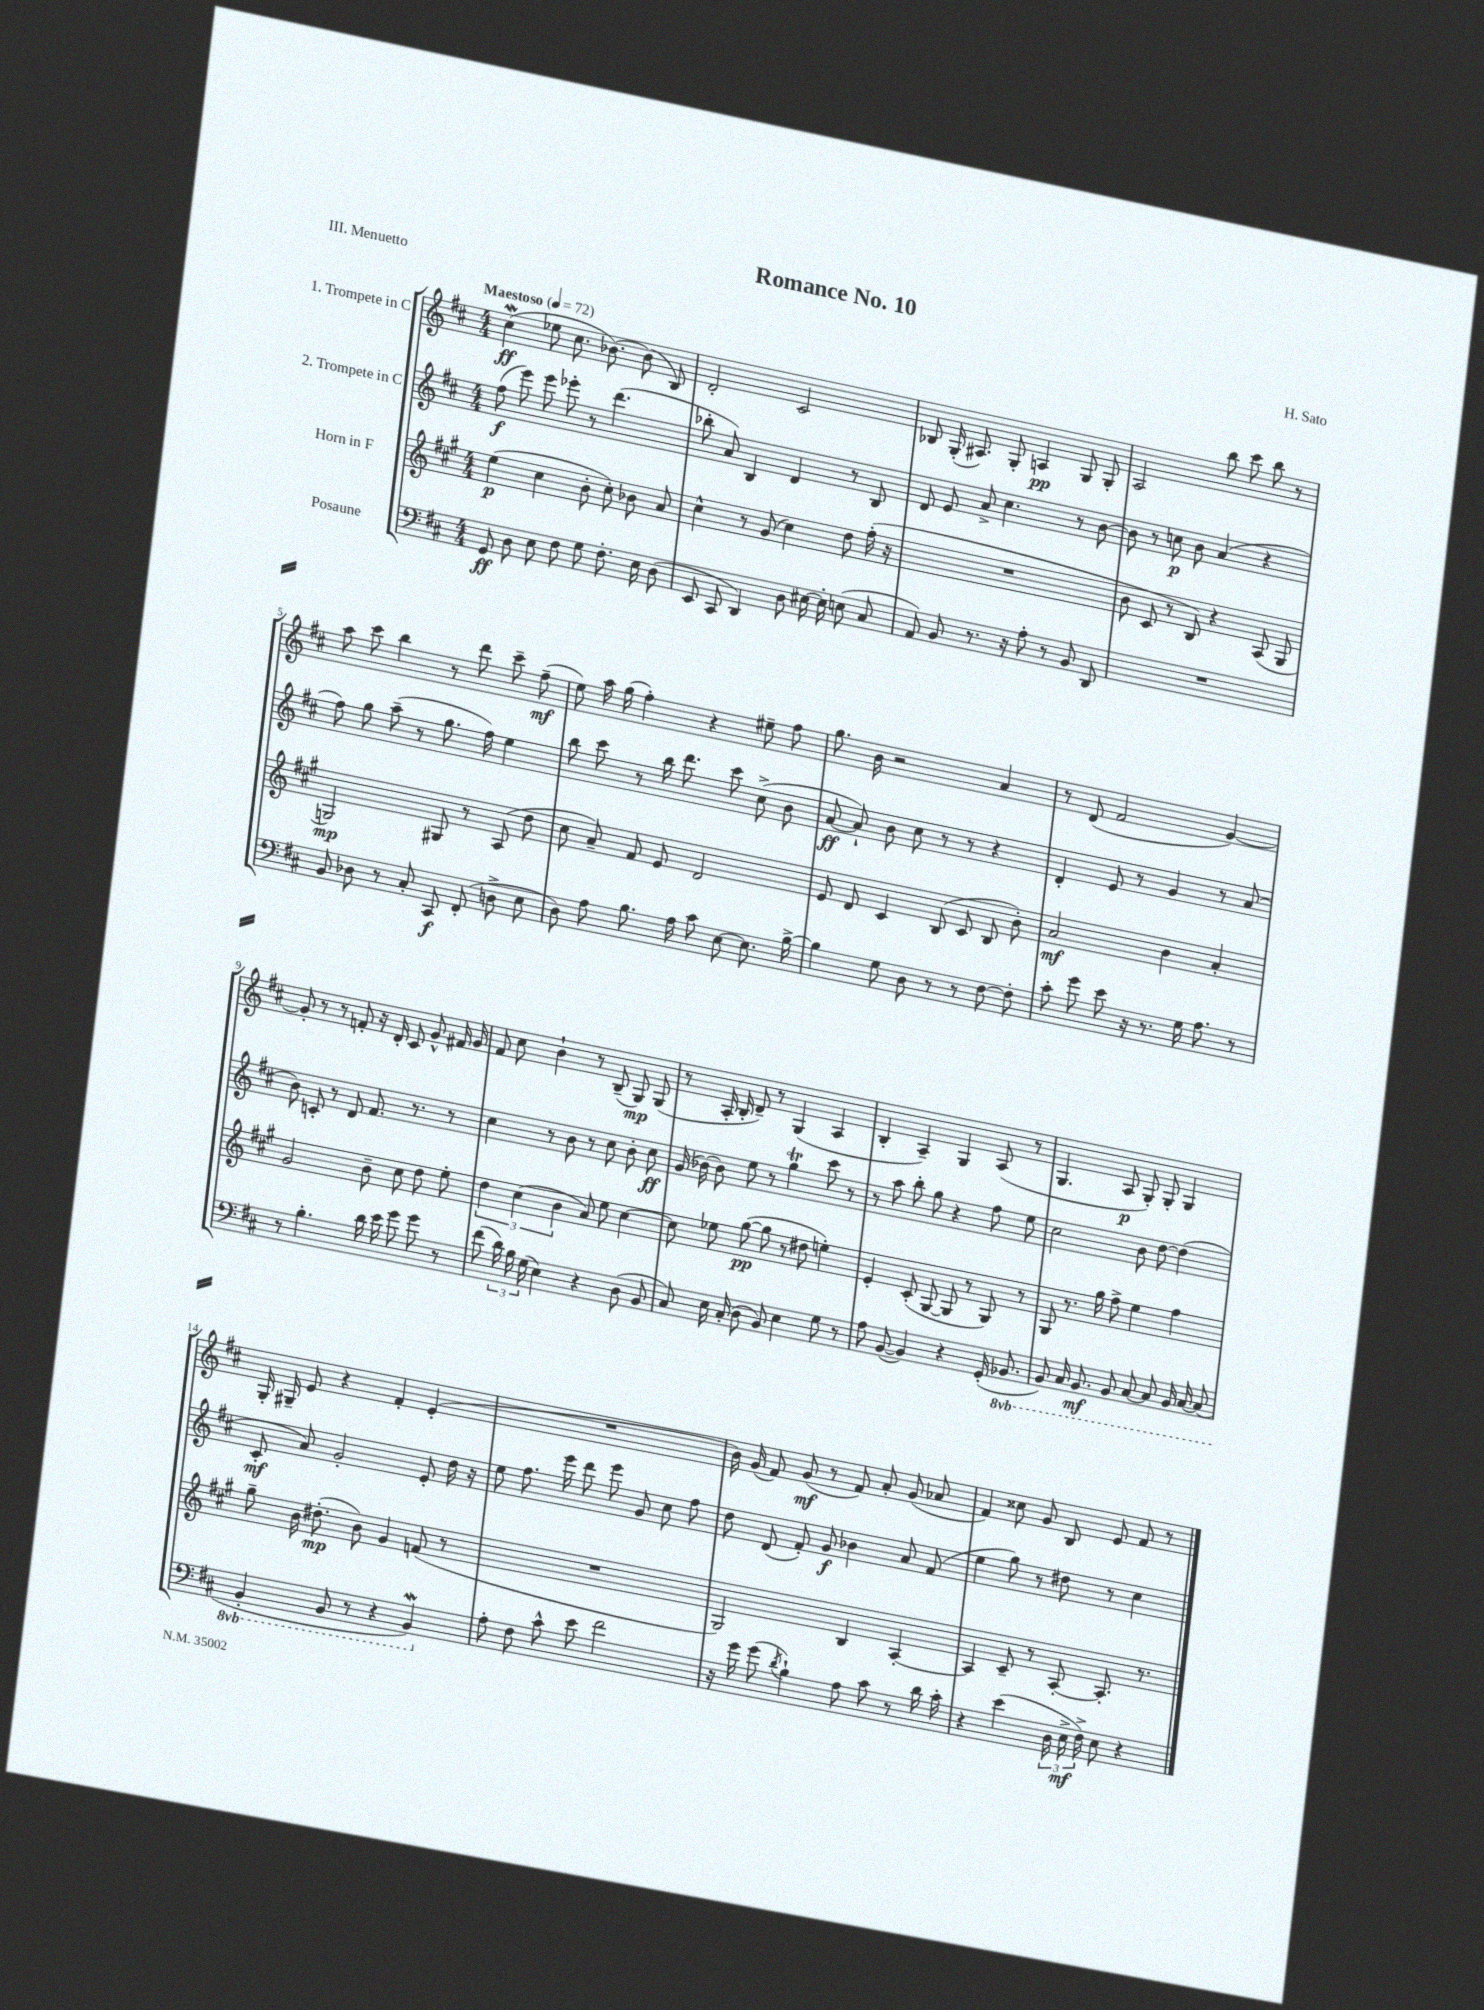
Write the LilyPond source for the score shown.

\header { title = "Romance No. 10" composer = "H. Sato" piece = "III. Menuetto" }
<<
\new StaffGroup <<
\new Staff = "s0" \with { instrumentName = "1. Trompete in C" } {
    \clef treble \key d \major \numericTimeSignature \time 4/4 \tempo "Maestoso" 4 = 72
    \autoBeamOff cis''4\mordent\ff( ees''8 cis''8. bes'8.~) bes'8( b8) |
    d'2-. cis'2 |
    bes8 g16-.( ais8.) g8-. a4\pp g8 g8-. |
    a2 b''8 cis'''8 b''8 r8 |
    a''8 cis'''8 b''4 r8 d'''8 cis'''8-- fis''8--\mf( |
    e''8) a''16 g''16( fis''4-.) r4 eis''8-- fis''8 |
    g''8. b'16 r2 a'4 |
    r8 d'8( fis'2 g'4~) |
    g'8-. r8 r8 f'8-. r16 d'16-. cis'8 g'8-^ fis'16 g'16 |
    fis'8 cis''8 b'4-! r8 b8--( g8\mp) g8( |
    r8 a16-. b16-. d'8--) r8 g4( a4 |
    b4-. a4--) g4 a8( r8 |
    g4. a8\p g8-.) g8-. g4 |
    g16-. gis16-- e'8 r4 fis'4-. e'4-.( |
    R1 |
    b'16) g'16( fis'8) g'8\mf( r8 fis'8) a'8-. g'8( aes'8 |
    fis'4) cisis''8 g'8 b8 e'8 fis'8 r8 \bar "|." |
}
\new Staff = "s1" \with { instrumentName = "2. Trompete in C" } {
    \clef treble \key d \major \numericTimeSignature \time 4/4
    \autoBeamOff fis''8\f( e'''8) e'''8 ees'''8-. r8 d'''4.( |
    bes''8-. a'8) b4 d'4 r8 b8 |
    d'8 e'8 a'8-> cis''4. r8 b'8~ |
    b'8 r8 c''8\p b'8 a'4( r4 |
    fis''8) g''8 a''8--( r8 g''8. fis''16) e''4 |
    b''8 cis'''8 r8 b''16 d'''8. cis'''8 cis''8->( b'8 |
    a'8~\ff a'8-!) b'8 cis''8 r8 r8 r4 |
    d'4-. e'8 r8 g'4 r8 a'8( |
    b'8) c'8-. r8 d'8 fis'8. r8. r8 |
    cis''4 r8 b'8 r8 cis''8 b'8-. cis''8\ff |
    g'16( bes'16~) bes'8 e''8 r8 g''4\trill cis'''8 r8 |
    r8 a''8 b''8-. g''8 r4 fis''8 e''8 |
    cis''2 b'8 d''8~ d''4( |
    cis'8-.\mf a'8) g'2-. e'8-. d''16 r16 |
    e''8 fis''8. e'''16 d'''8 e'''8 g'8 cis''8 fis''8 |
    d''8 d'8( fis'8-.) g'8\f bes'4 a'8 fis'8( |
    e''4 g''8) r8 dis''8 r8 cis''4 \bar "|." |
}
\new Staff = "s2" \with { instrumentName = "Horn in F" } {
    \clef treble \key a \major \numericTimeSignature \time 4/4
    \autoBeamOff e''4\p( cis''4 b'8-. cis''8-.) bes'8 a'8 |
    cis''4-^ r8 gis'8( cis''4) d''8 fis''16-.( r16 |
    R1 |
    b'8 cis'8 r8 b8) r4 a8( gis8 |
    g2\mp) gis8 r8 a8( d''8 |
    cis''8 a'8--) fis'8 e'8 d'2 |
    e'8 d'8 cis'4 b8( cis'8 b8 b'8-.) |
    a'2\mf b'4 a'4-. |
    gis'2 b'8-- cis''8 d''8 e''8-. |
    \tuplet 3/2 { d''4 cis''4( b'4 } a'8) e''8 cis''4~ |
    cis''8 ees''8 gis''8~\pp( gis''8 r8 dis''8 e''4-.) |
    e'4-. cis'8-.( gis8~ gis8 r8 gis8) r8 |
    gis8 r8. gis''16 fis''8-> e''4 fis''4 |
    gis''8-- b'16 dis''8.-.\mp( b'8) gis'4 f'8( r8 |
    R1 |
    gis2) b4 a4~-. |
    a4 cis'8-- r8 a8~-. a8.-. r8. \bar "|." |
}
\new Staff = "s3" \with { instrumentName = "Posaune" } {
    \clef bass \key d \major \numericTimeSignature \time 4/4 \set Staff.ottavationMarkups = #ottavation-simple-ordinals
    \autoBeamOff g,8\ff d8 e8 fis8 g8 fis8.-. e16 d8( |
    e,8 cis,8 d,4) d8 eis16~ eis16-. e8( cis8 |
    a,8) b,8 r8. r16 a8-. r8 b,8 d,8 |
    R1 |
    b,8 des8 r8 cis8-. cis,8\f fis,8-.( d8-> e8 |
    d8) a8 b8. a16 cis'8 e8~ e8. b16~-> |
    b4 g8 d8 r8 r8 fis8~ fis8-. |
    cis'8-. g'8 e'8 r16 r8. g16 a8. r8 |
    r8 b4.-. d'16 e'16 g'8 g'8 r8 |
    fis'8( \tuplet 3/2 { d'16) b16 g16( } e4) r4 d8( b,8 |
    cis8) e16 cis16-.( d8 b,8) e4 g8 r8 |
    a8 b,8~( b,4) r4 g,16-.( \ottava #-1 bes,,8. |
    b,,8) cis,16 b,,8.\mf b,,8 cis,8~ cis,8 b,,16 cis,16~ cis,8( |
    b,,4-. b,,8 r8 r4 b,,4\mordent) \ottava #0 |
    a8-. fis8 cis'8-^ e'8 fis'2 |
    r16 g'16 g'8( \acciaccatura { d'8 } b4-!) a8 cis'8 r8 d'16 cis'16-. |
    r4 e'4( \tuplet 3/2 { d16 e16->\mf fis16->) } e8 r4 \bar "|." |
}
>>
>>
